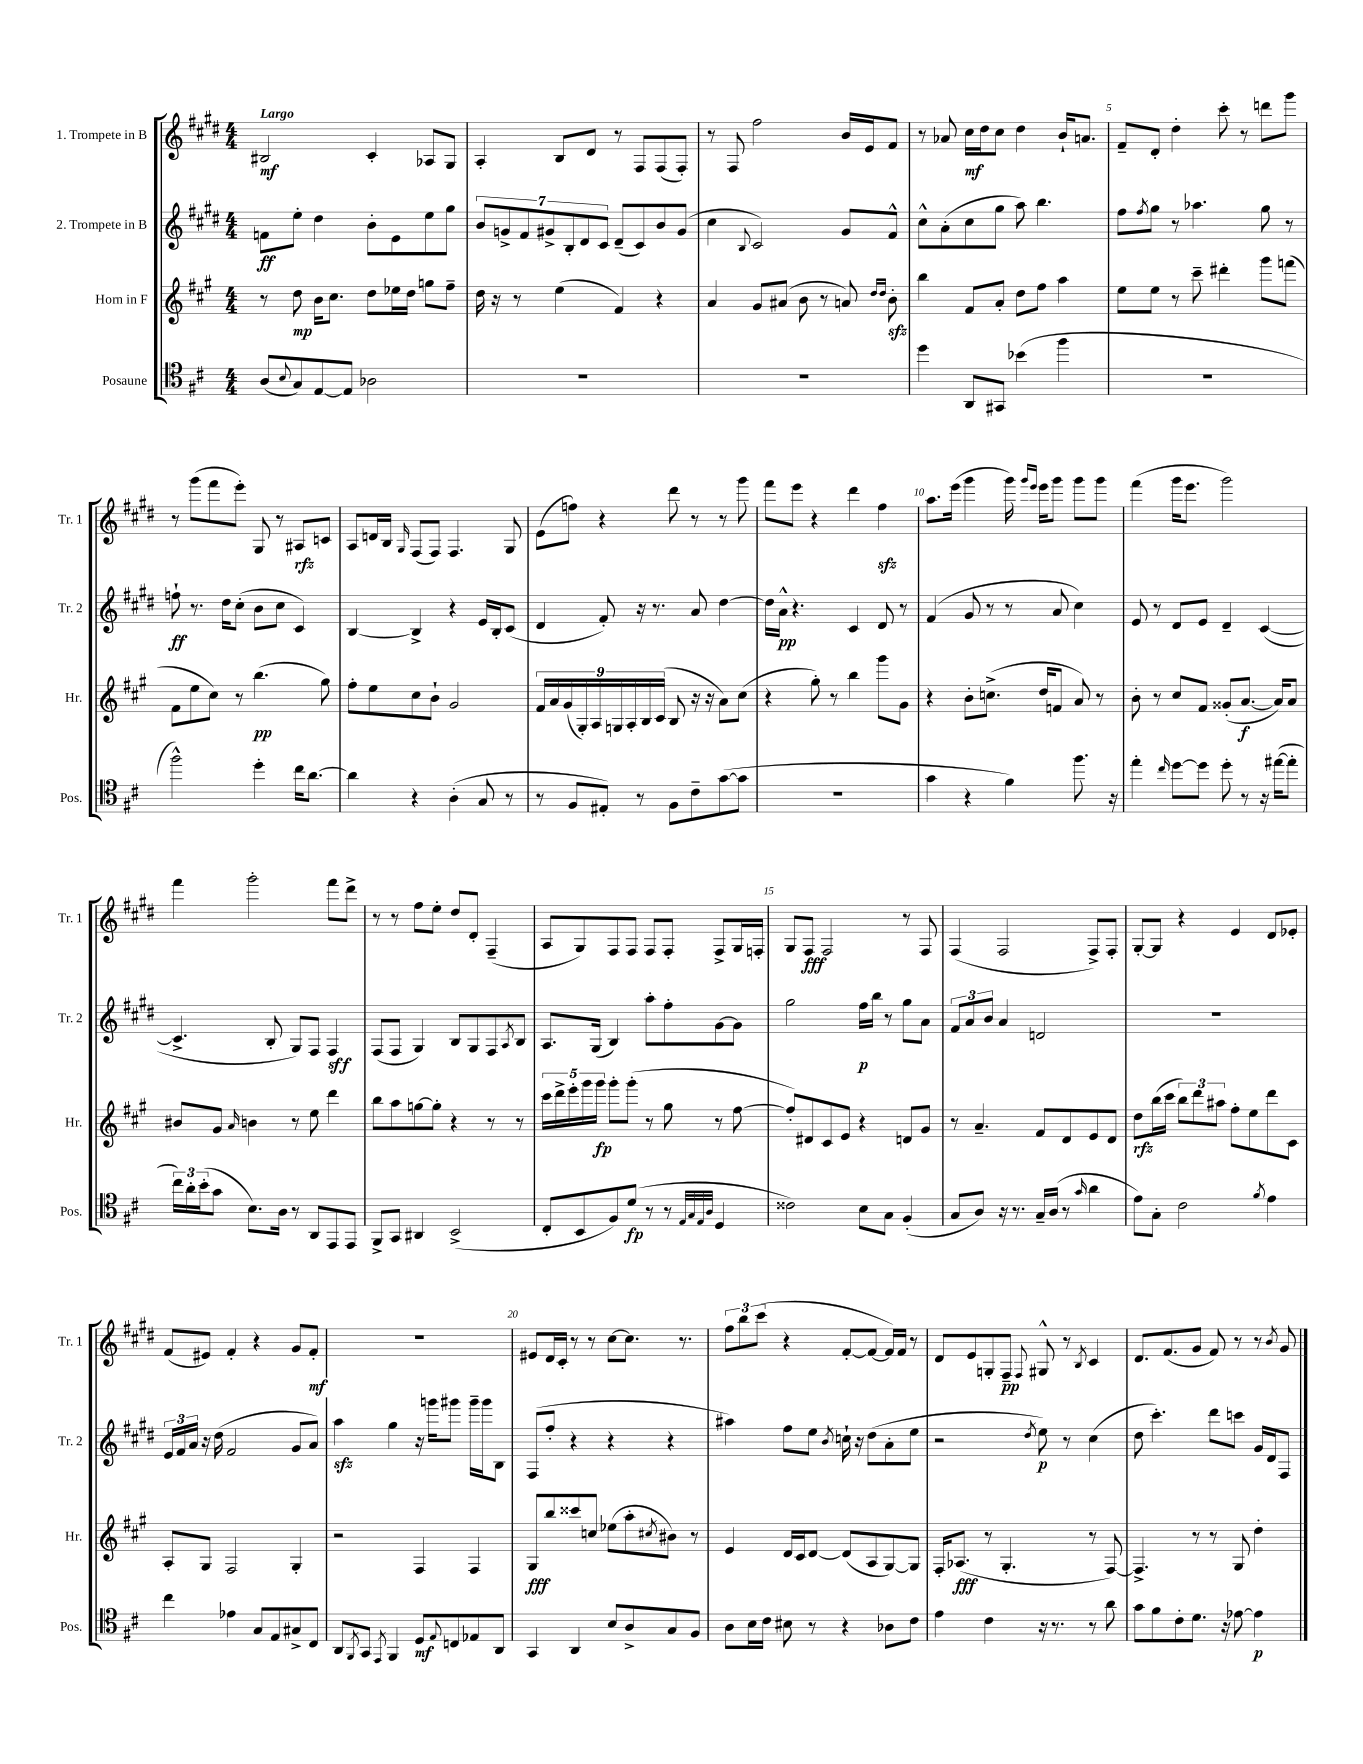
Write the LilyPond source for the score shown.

<<
\new StaffGroup <<
\new Staff = "s0" \with { instrumentName = "1. Trompete in B" shortInstrumentName = "Tr. 1" } {
    \clef treble \key e \major \numericTimeSignature \time 4/4 \tempo "Largo"
    bis2\mf cis'4-. aes8 gis8 |
    a4-. b8 dis'8 r8 fis8 fis8( fis8-.) |
    r8 fis8 fis''2 b'16 e'16 fis'8 |
    r8 aes'8 cis''16\mf dis''16 cis''8 dis''4 b'16-! a'8. |
    fis'8-- dis'8-. dis''4-. cis'''8-. r8 d'''8 gis'''8 |
    r8 gis'''8( fis'''8 e'''8-.) gis8 r8 ais8\rfz c'8 |
    a8 d'16 b16 \grace { gis16 } fis8( fis8) fis4. gis8 |
    e'8( f''8) r4 dis'''8 r8 r8 gis'''8 |
    fis'''8 e'''8 r4 dis'''4 fis''4\sfz |
    a''8. e'''16( gis'''4 gis'''16) \grace { gis'''16 e'''16 } e'''16 gis'''8 gis'''8 gis'''8 |
    fis'''4( gis'''16 e'''8. gis'''2) |
    fis'''4 gis'''2-. fis'''8 dis'''8-> |
    r8 r8 fis''8 e''8-. dis''8 dis'8-. fis4--( |
    a8 gis8) fis8 fis8 fis8 fis8-. fis8-> gis16 f16-. |
    gis8 fis8\fff fis2 r8 fis8 |
    fis4( fis2 fis8->) fis8-. |
    gis8~-. gis8 r4 e'4 dis'8 ees'8-. |
    fis'8( eis'8) fis'4-. r4 gis'8 fis'8-.\mf |
    R1 |
    eis'8 dis'16 cis'16-. r8 r8 cis''8~ cis''8. r8. |
    \tuplet 3/2 { fis''8 b''8 cis'''8( } r4 fis'8~-. fis'8~ fis'16) fis'16 r8 |
    dis'8 e'8 g8-. fis8--\pp \appoggiatura { fis8 } gis8-^ r8 \acciaccatura { b8 } cis'4 |
    dis'8. fis'8.( gis'8 fis'8) r8 r8 \acciaccatura { b'8 } gis'8 \bar "|." |
}
\new Staff = "s1" \with { instrumentName = "2. Trompete in B" shortInstrumentName = "Tr. 2" } {
    \clef treble \key e \major \numericTimeSignature \time 4/4
    f'8\ff e''8-. dis''4 b'8-. e'8 e''8 gis''8 |
    \tuplet 7/4 { b'8 g'8-> fis'8 gis'8-> b8-. dis'8 cis'8 } dis'8--( cis'8) b'8 gis'8( |
    cis''4 \appoggiatura { b8 } cis'2) gis'8 fis'8-^ |
    cis''8-^ a'8-.( cis''8 gis''8 a''8) b''4. |
    fis''8 \acciaccatura { fis''8 } gis''8 r8 aes''4. gis''8 r8 |
    f''8-!\ff r8. dis''16 cis''8-.( b'8 cis''8 cis'4) |
    b4~ b4-> r4 e'16 b16-. cis'8( |
    dis'4 fis'8-.) r16 r8. a'8 dis''4~ |
    dis''16 a'16-^\pp r4. cis'4 dis'8 r8 |
    fis'4( gis'8 r8 r8 a'8 cis''4) |
    e'8 r8 dis'8 e'8 dis'4-- cis'4~( |
    cis'4.-> b8-. gis8) fis8 fis4\sff |
    fis8( fis8 gis4) b8 gis8 fis8 \acciaccatura { a8 } b8 |
    a8. gis16( b4) a''8-. fis''8-. gis'8~ gis'8 |
    gis''2 fis''16\p b''16 r8 gis''8 a'8 |
    \tuplet 3/2 { fis'8 a'8 b'8 } a'4 d'2 |
    R1 |
    \tuplet 3/2 { e'16 fis'16 a'16 } r16 dis''16( fis'2 gis'8 a'8) |
    a''4\sfz gis''4 r16 g'''16 gis'''8 gis'''16-- gis'''16 b8 |
    fis8( fis''8-. r4 r4 r4 |
    ais''4) fis''8 e''8 \acciaccatura { b'8 } c''16-! r16 dis''8( a'8-. e''8 |
    r2 \acciaccatura { dis''8 } e''8\p) r8 cis''4( |
    dis''8 cis'''4.-.) dis'''8 c'''8 gis'16 dis'16 fis8 \bar "|." |
}
\new Staff = "s2" \with { instrumentName = "Horn in F" shortInstrumentName = "Hr." } {
    \clef treble \key a \major \numericTimeSignature \time 4/4
    r8 d''8\mp b'16 cis''8. d''8 ees''16 d''16 g''8 fis''8-- |
    d''16 r16 r8 e''4( fis'4) r4 |
    a'4 gis'8 ais'8( b'8 r8 a'8) \grace { d''16 d''16 } b'8-.\sfz |
    b''4 fis'8 a'8-. d''8 fis''8 a''4 |
    e''8 e''8 r8 cis'''8-- dis'''4-. gis'''8 f'''8( |
    fis'8 e''8 cis''8) r8 b''4.\pp( gis''8) |
    fis''8-. e''8 cis''8 b'8-! gis'2 |
    \tuplet 9/8 { fis'16 a'16 gis'16( gis16-.) a16 g16 a16-. b16 cis'16( } b8 r16 r16 a'8) cis''8( |
    r4 gis''8-.) r8 b''4 gis'''8 gis'8 |
    r4 b'8-. c''8.->( d''16 f'8 a'8) r8 |
    b'8-. r8 cis''8 fis'8 gisis'8-.( a'8.~\f a'16) a'8 |
    bis'8 gis'8 \grace { a'16 } b'4 r8 e''8 d'''4 |
    b''8 a''8 g''8~ g''8-. r4 r8 r8 |
    \tuplet 5/4 { cis'''16 d'''16-> e'''16-. gis'''16 gis'''16\fp } gis'''8-. gis'''8-.( r8 gis''8 r8 fis''8~ |
    fis''8-.) dis'8 cis'8 e'8 r4 d'8 gis'8 |
    r8 a'4.-- fis'8 d'8 e'8 d'8 |
    d''8\rfz b''16( cis'''16 \tuplet 3/2 { b''8) d'''8 ais''8 } fis''8-. e''8 d'''8 cis'8 |
    a8-. gis8 fis2 gis4-. |
    r2 fis4 fis4 |
    gis8\fff b''8 cisis'''8 c''8 ees''8( a''8-. \acciaccatura { cis''8 } bis'8) r8 |
    e'4 d'16 cis'16 d'8~ d'8( a8 gis8~) gis8 |
    fis16-. aes8.\fff( r8 gis4.-. r8 fis8~) |
    fis4.-> r8 r8 gis8 d''4-. \bar "|." |
}
\new Staff = "s3" \with { instrumentName = "Posaune" shortInstrumentName = "Pos." } {
    \clef tenor \key d \major \numericTimeSignature \time 4/4
    a8( \appoggiatura { b8 } g8) e8~ e8 aes2 |
    R1 |
    R1 |
    d''4 a,8 gis,8 bes'4( fis''4 |
    R1 |
    fis''2-^) d''4-. cis''16 a'8.~ |
    a'4 r4 a4-.( g8 r8 |
    r8 fis8 eis8-.) r8 fis8 cis'8-- g'8~( g'8 |
    R1 |
    g'4 r4 fis'4) fis''8. r16 |
    e''4-. \grace { cis''16 } d''8~ d''8 d''8-. r8 r16 eis''16~( eis''8-. |
    \tuplet 3/2 { cis''16) a'16-. b'16-.( } g'8 b8.) a16 r8 a,8 e,8 e,8 |
    fis,8-> g,8 ais,4 b,2->( |
    cis8-. b,8 fis8) d'8\fp( r8 r8 \grace { e32 g32 e32 a32 } d4 |
    cisis'2) b8 g8 fis4-.( |
    g8 a8) r16 r8. g16-- a16( r8 \grace { g'16 } a'4 |
    e'8) g8-. cis'2 \acciaccatura { fis'8 } e'4 |
    cis''4 ees'4 g8 e8 gis8-> cis8 |
    a,8 \acciaccatura { fis,8 } g,8 \acciaccatura { e,8 } fis,4 d8\mf \appoggiatura { e8 } c8 ees8 a,8 |
    g,4 a,4 b8 a8-> g8 fis8 |
    a8 b16 cis'16 bis8 r8 r4 aes8 cis'8 |
    e'4 cis'4 r16 r8. r8 a'8 |
    g'8 fis'8 cis'8-. d'8. r16 ees'8~ ees'4\p \bar "|." |
}
>>
>>
\layout { \context { \Score \override BarNumber.break-visibility = ##(#f #t #t) barNumberVisibility = #(every-nth-bar-number-visible 5) } }
